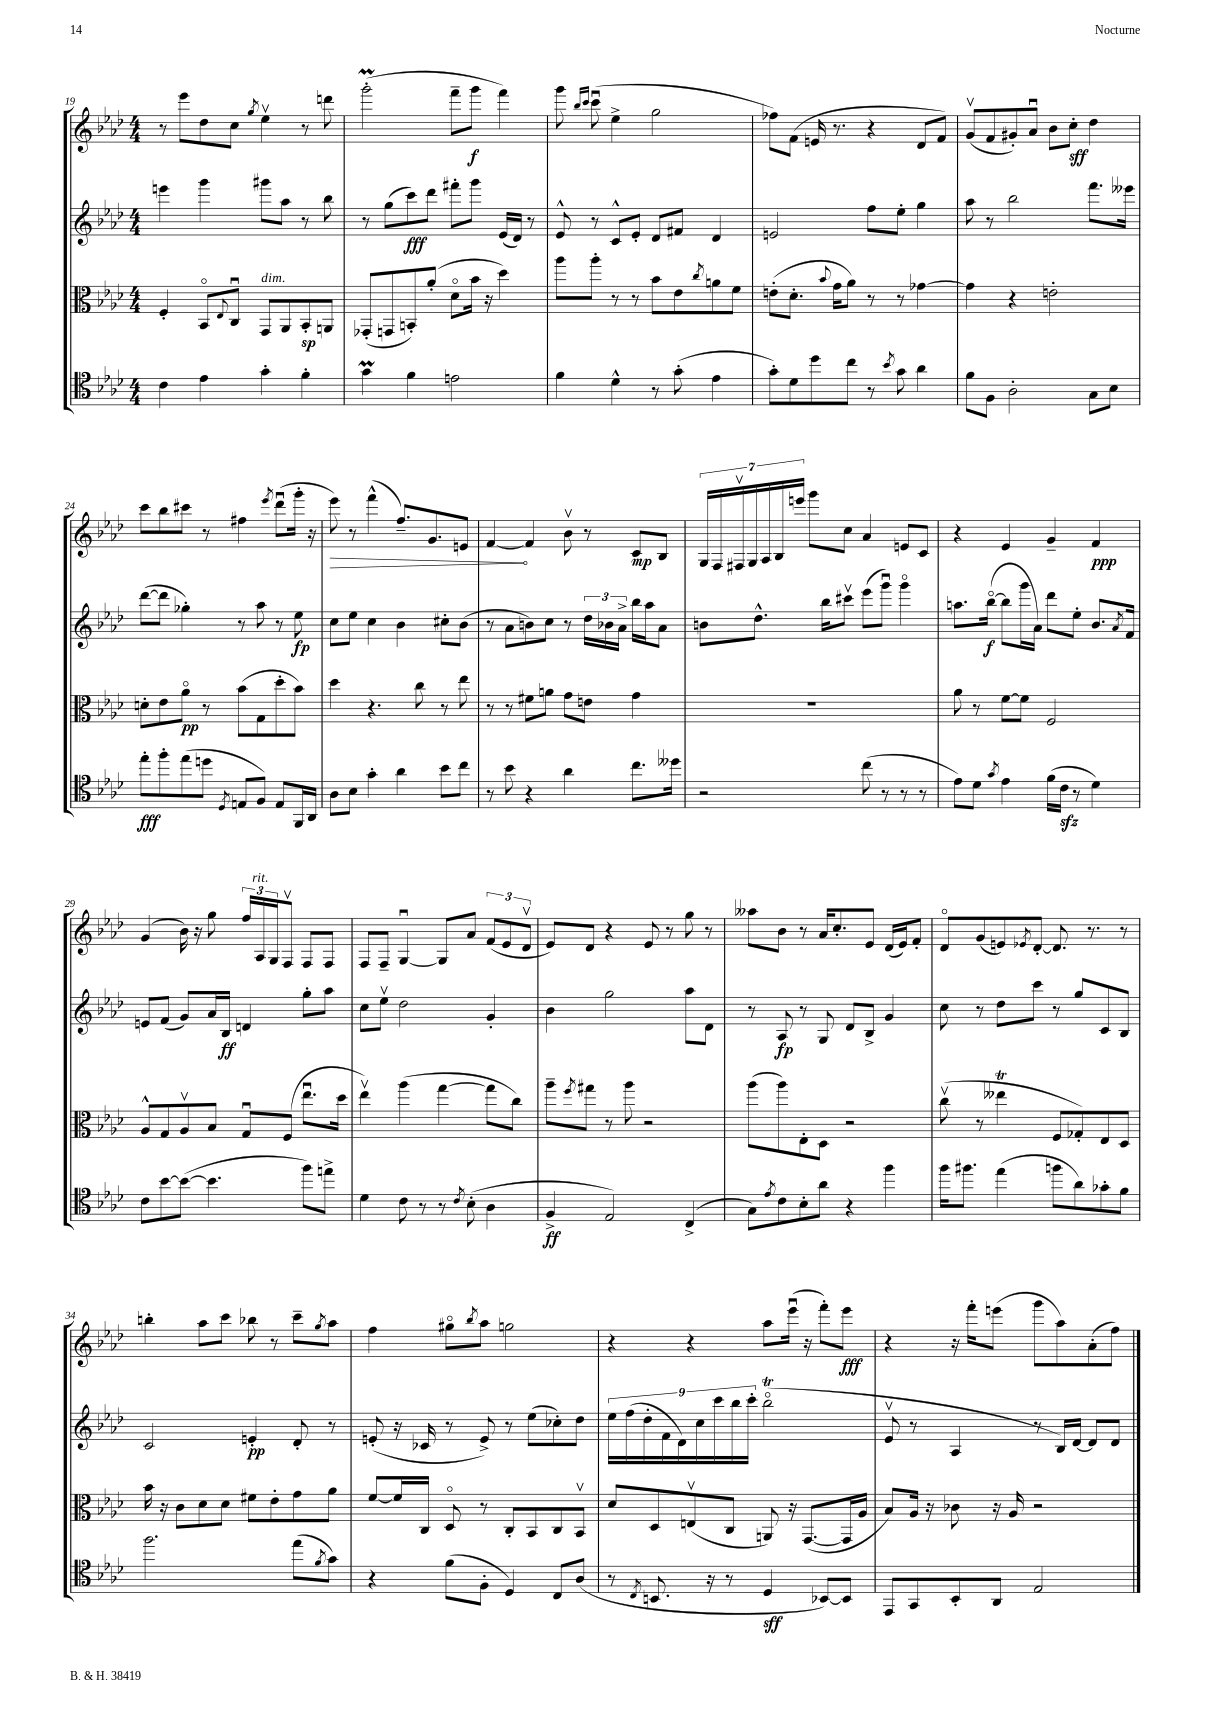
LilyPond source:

<<
\new StaffGroup <<
\new Staff = "s0" {
    \clef treble \key aes \major \numericTimeSignature \time 4/4
    r8 ees'''8 des''8 c''8 \acciaccatura { g''8 } ees''4\upbow r8 d'''8 |
    g'''2-.\prall( f'''8-- g'''8\f f'''4) |
    g'''8 \grace { bes''16 c'''16 } c'''8\downbow( ees''4-> g''2 |
    fes''8) f'8( e'16 r8. r4 des'8 f'8) |
    g'8\upbow( f'8 gis'8-.) aes'8\downbow bes'8 c''8-.\sff des''4 |
    c'''8 bes''8 cis'''8 r8 fis''4 \acciaccatura { ees'''8 } des'''8\downbow( g'''16-. r16 |
    \once \override Hairpin.circled-tip = ##t ees'''8\>) r8 f'''4-^( f''8.--) g'8. e'8 |
    f'4~\! f'4 bes'8\upbow r8 c'8\mp bes8 |
    \tuplet 7/4 { g16 f16 fis16\upbow g16 aes16 bes16 e'''16 } g'''8 c''8 aes'4 e'8 c'8 |
    r4 ees'4 g'4-- f'4\ppp |
    g'4( bes'16) r16 g''8 \tuplet 3/2 { f''16 aes16^\markup { \italic "rit." } g16 } f8\upbow f8 f8 |
    f8 f8-- g4~\downbow g8 aes'8 \tuplet 3/2 { f'8( ees'8 des'8\upbow } |
    ees'8) des'8 r4 ees'8 r8 g''8 r8 |
    aeses''8 bes'8 r8 aes'16 c''8.-. ees'8 des'16( ees'16) f'8-. |
    des'8\flageolet g'8( e'8) \acciaccatura { ees'8 } des'8~-. des'8. r8. r8 |
    b''4-. aes''8 c'''8 bes''8 r8 c'''8-- \acciaccatura { g''8 } aes''8 |
    f''4 gis''8\flageolet \acciaccatura { bes''8 } aes''8 g''2 |
    r4 r4 aes''8 ees'''16\downbow( r16 f'''8-.) ees'''8\fff |
    r4 r16 f'''16-. e'''8( g'''8 aes''8) aes'8-.( f''8) \bar "|." |
}
\new Staff = "s1" {
    \clef treble \key aes \major \numericTimeSignature \time 4/4
    e'''4 g'''4 gis'''8 aes''8 r8 bes''8 |
    r8 g''8( c'''8\fff) des'''8 fis'''8-. g'''8 ees'16( des'16) r8 |
    ees'8-^ r8 c'8-^ ees'8-. des'8 fis'8 des'4 |
    e'2 f''8 ees''8-. g''4 |
    aes''8 r8 bes''2 f'''8. eeses'''16 |
    des'''8~( des'''8 ges''4-.) r8 aes''8 r8 ees''8\fp |
    c''8 ees''8 c''4 bes'4 cis''8-. bes'8( |
    r8 aes'8 b'8) c''8 r8 \tuplet 3/2 { des''16 bes'16 aes'16-> } bes''16 aes''16 aes'8 |
    b'8 des''8.-^ bes''16 cis'''8\upbow ees'''8( g'''8\downbow) g'''4\flageolet |
    a''8. bes''16~\flageolet\f( bes''8 g'''16 aes'16) des'''8 ees''8-. bes'8. \acciaccatura { aes'8 } f'16 |
    e'8 f'8( g'8) aes'16 bes16\ff d'4 g''8-. aes''8 |
    c''8 ees''8\upbow des''2 g'4-. |
    bes'4 g''2 aes''8 des'8 |
    r8 aes8\fp r8 g8 des'8 bes8-> g'4 |
    c''8 r8 des''8 c'''8 r8 g''8 c'8 bes8 |
    c'2 e'4-.\pp des'8-. r8 |
    e'8-.( r16 ces'16 r8 e'8->) r8 ees''8( ces''8-.) des''8 |
    \tuplet 9/8 { ees''16 f''16( des''16-. f'16 des'16) c''16 c'''16 bes''16 c'''16-. } bes''2\flageolet\trill( |
    ees'8\upbow r8 aes4 r8 bes16) des'16~ des'8 des'8 \bar "|." |
}
\new Staff = "s2" {
    \clef alto \key aes \major \numericTimeSignature \time 4/4
    f4-. bes,8\flageolet \appoggiatura { ees8 } c8\downbow g,8^\markup { \italic "dim." } aes,8 bes,8-.\sp a,8 |
    ges,8-.( g,8 b,8-.) aes'8-.( des'8\flageolet bes'16 r16 des''4) |
    aes''8 aes''8-. r8 r8 bes'8 ees'8 \acciaccatura { c''8 } a'8 f'8 |
    e'8-.( des'8.-. \appoggiatura { bes'8 } g'16 aes'8) r8 r8 ges'4~ |
    ges'4 r4 e'2-. |
    d'8-. ees'8 aes'8\flageolet\pp r8 bes'8( g8 des''8-. bes'8) |
    des''4 r4. c''8 r8 ees''8 |
    r8 r8 fis'8 a'8 g'8 e'8 g'4 |
    R1 |
    aes'8 r8 f'8~ f'8 f2 |
    aes8-^ g8 aes8\upbow bes8 g8\downbow f8( ees''8.\downbow des''16 |
    ees''4\upbow) aes''4( g''4~ g''8 c''8) |
    aes''8-- \acciaccatura { f''8 } gis''8 r8 aes''8 r2 |
    aes''8( aes''8) ees8-. des8 r2 |
    c''8\upbow( r8 eeses''4\trill f8 ges8-.) ees8 des8 |
    bes'16 r16 c'8 des'8 des'8 fis'8 ees'8-. g'8 aes'8 |
    f'8~ f'16 c16 des8\flageolet r8 c8-. bes,8 c8 bes,8\upbow |
    des'8 des8 e8\upbow( c8 a,8) r16 g,8.~( g,16 aes16 |
    bes8) aes16 r16 ces'8 r16 aes16 r2 \bar "|." |
}
\new Staff = "s3" {
    \clef tenor \key aes \major \numericTimeSignature \time 4/4
    c'4 ees'4 g'4-. f'4-. |
    g'4\prall f'4 e'2 |
    f'4 des'4-^ r8 g'8-.( ees'4 |
    g'8-.) des'8 des''8 c''8 r8 \acciaccatura { bes'8 } g'8 aes'4 |
    f'8 f8 aes2-. g8 bes8 |
    ees''8-.\fff f''8-. ees''8( d''8 \acciaccatura { des8 } e8 f8) e8 f,16 aes,16 |
    aes8 bes8 g'4-. aes'4 bes'8 c''8 |
    r8 bes'8 r4 aes'4 c''8. deses''16 |
    r2 c''8( r8 r8 r8 |
    ees'8) des'8 \acciaccatura { g'8 } ees'4 f'16( c'16\sfz r8 des'4) |
    c'8 bes'8~ bes'8~( bes'4. f''8) e''8-> |
    des'4 c'8 r8 r8 \acciaccatura { c'8 } bes8-.( aes4 |
    f4->\ff ees2) c4->( |
    g8) \acciaccatura { ees'8 } c'8 bes8-. aes'8 r4 f''4 |
    f''16 fis''8. ees''4( f''8 aes'8) ges'8-. f'8 |
    f''2. ees''8( \acciaccatura { f'8 } g'8) |
    r4 f'8( f8-. des4) c8 aes8( |
    r8 \acciaccatura { c8 } b,8. r16 r8 des4\sff bes,8~) bes,8 |
    ees,8 g,8 bes,8-. aes,8 ees2 \bar "|." |
}
>>
>>
\layout { \context { \Score currentBarNumber = #19 } }
